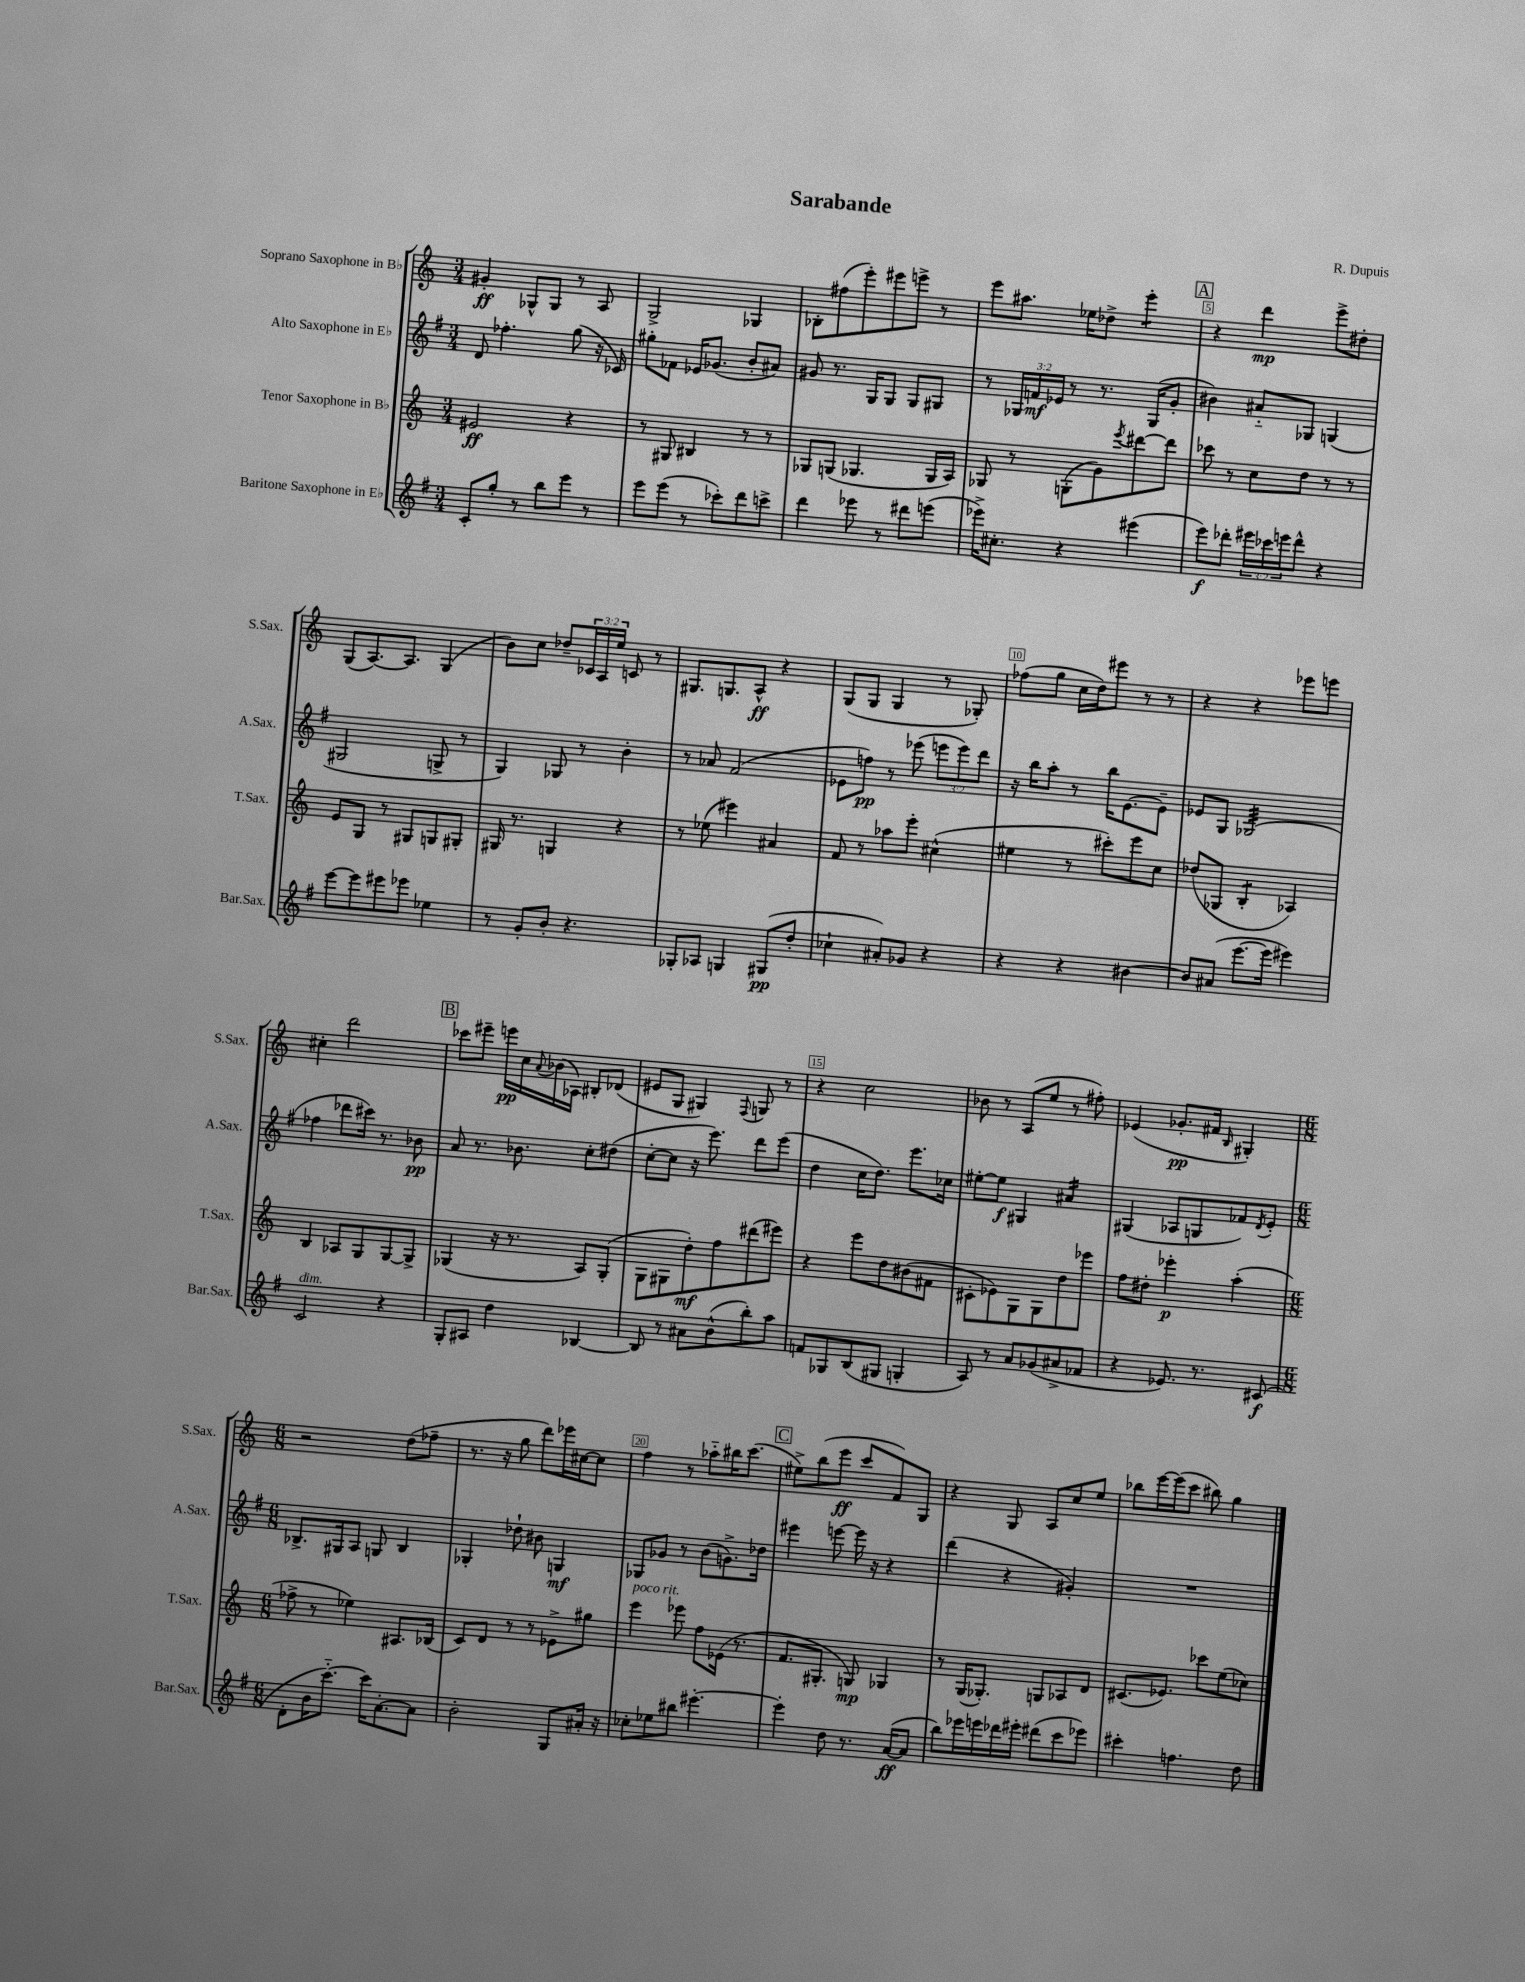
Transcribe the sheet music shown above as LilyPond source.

\header { title = "Sarabande" composer = "R. Dupuis" }
<<
\new StaffGroup <<
\new Staff = "s0" \with { instrumentName = "Soprano Saxophone in Bb" shortInstrumentName = "S.Sax." } {
    \clef treble \key c \major \numericTimeSignature \time 3/4 \override Staff.TupletNumber.text = #tuplet-number::calc-fraction-text
    gis'4-.\ff ges8-^ ges8 r8 a8 |
    g2-> ges4 |
    bes8-. fis''8( e'''8-.) eis'''8 e'''8-> r8 |
    e'''8 ais''8. ees''16 des''8-> e'''4:8-. |
    \mark \markup { \box "A" } r4 d'''4\mp e'''8-> dis''8-. |
    g8( a8.~) a8. g4( |
    b'8) c''8 des''8-- \tuplet 3/2 { ces'16 a16 e''16 } c'8 r8 |
    gis8. g8. a8-^\ff r4 |
    g8( g8 g4 r8 ges8-.) |
    fes''8( g''8 c''16 d''16) eis'''8 r8 r8 |
    r4 r4 ees'''8 e'''8 |
    cis''4-. d'''2 |
    \mark \markup { \box "B" } ces'''8 eis'''8-- e'''16\pp c''16 \appoggiatura { a'8 } bes'16( aes16) bis8-. des'8( |
    eis'8 g8 gis4) \appoggiatura { f8 } g8 r8 |
    r4 c''2 |
    bes'8 r8 a8( e''8 r8 fis''8-.) |
    ees'4( ges'8.-.\pp fis'16 \grace { b16 } gis4-.) |
    \numericTimeSignature \time 6/8 r2 d''8( fes''8-- |
    r8. r16 g''8 d'''8) ees'''16 cis''16~ cis''8 |
    f''4 r8 aes''8-_ bis''16 c'''8.( |
    \mark \markup { \box "C" } eis''8->) b''8( e'''8\ff c'''8 f'8) g8 |
    r4 g8 a8 c''8 e''8 |
    bes''8 e'''16~ e'''16( c'''8 bis''8) g''4 \bar "|." |
}
\new Staff = "s1" \with { instrumentName = "Alto Saxophone in Eb" shortInstrumentName = "A.Sax." } {
    \clef treble \key g \major \numericTimeSignature \time 3/4 \override Staff.TupletNumber.text = #tuplet-number::calc-fraction-text
    d'8 fes''4.-. g''8( r16 ces'16) |
    gis''8-. fes'8 ees'16 ges'8.( b'8-. ais'8) |
    gis'8 r8. g16 g8 g8 gis8 |
    r8 \tuplet 3/2 { ges16 f'16\mf ees'16 } r8 r8. ges16( g'8-. |
    \mark \markup { \box "A" } bis'4) ais'8-_ ges8 g4( |
    gis2 g8-> r8 |
    g4) ges8 r8 b'4-. |
    r8 aes'8 fis'2( |
    ees'8 f''8\pp) r8 ees'''8( \tuplet 3/2 { e'''8 e'''8) d'''8 } |
    r16 b''16 a''8-. r8 b''16 e'8.~ e'8-- |
    ees'8 g8 ges2:32( |
    fes''4 des'''8 cis'''16) r8. bes'8\pp |
    \mark \markup { \box "B" } a'8 r8. bes'8. c''8-. dis''8( |
    c''8~-. c''8 r16 e'''8.) d'''8 e'''8( |
    d''4 c''16 d''8.) e'''8. ces''16 |
    eis''8~-. eis''8\f gis4 ais'4:16 |
    gis4( aes8 g8 fes'8) \acciaccatura { d'8 } e'8-. |
    \numericTimeSignature \time 6/8 bes8.-> gis16 a8 g8 bes4 |
    ges4-. des''8-! bis'8 g4\mf |
    ges8 ges'8 r8 b'8( g'8.->) des''16 |
    \mark \markup { \box "C" } eis'''4 e'''8~ e'''16 r16 r4 |
    d'''4( r4 gis'4-.) |
    R2. \bar "|." |
}
\new Staff = "s2" \with { instrumentName = "Tenor Saxophone in Bb" shortInstrumentName = "T.Sax." } {
    \clef treble \key c \major \numericTimeSignature \time 3/4
    eis'2\ff r4 |
    r8 gis8 bis4 r8 r8 |
    ges8 g8( ges4. ges16 a16) |
    ges8 r8 g8-.( g'8) \acciaccatura { e'''8 } dis'''8~ dis'''8 |
    \mark \markup { \box "A" } ces'''8 r8 c''8 d''8 r8 r8 |
    e'8 g8 r8 gis8 g8 gis8-. |
    gis16 r8. g4 r4 |
    r8 ees''8( eis'''4) ais'4 |
    f'8 r8 aes''8 e'''8-. cis''4-^( |
    eis''4 r8 cis'''8-.) e'''8 c''8 |
    des''8( ges8 b4:8-. aes4) |
    b4 aes8 g8 g8~ g8-> |
    \mark \markup { \box "B" } ges4( r16 r8. a8) ges8-.( |
    g8 gis8 d''8-.\mf) f''8 dis'''8( eis'''8) |
    r4 e'''8 d''8 bis'8( fis'8 |
    cis'8-. ees'8) g8 g8 d''8 ees'''8 |
    f''8 dis''8-. ees'''4-.\p a''4-.( |
    \numericTimeSignature \time 6/8 fes''8-> r8 ees''4) ais8. bes16( |
    c'8) d'8 r8 r8 ees'8-> gis''8 |
    e'''4^\markup { \italic "poco rit." } ees'''8 f''8 ees'16( r8. |
    \mark \markup { \box "C" } f'8. gis8.-. g8\mp) ges4 |
    r8 g16( ges8.-.) g8 aes8 d'8 |
    cis'8.( ees'8.) ces'''8 e''8( ces''8) \bar "|." |
}
\new Staff = "s3" \with { instrumentName = "Baritone Saxophone in Eb" shortInstrumentName = "Bar.Sax." } {
    \clef treble \key g \major \numericTimeSignature \time 3/4 \override Staff.TupletNumber.text = #tuplet-number::calc-fraction-text
    c'8-. g''8-. r8 b''8 e'''8 r8 |
    e'''8 e'''8( r8 ces'''8-.) d'''8 c'''8-> |
    d'''4 ees'''8 r8 dis'''8 e'''8( |
    ees'''16->) cis''8.-. r4 eis'''4( |
    \mark \markup { \box "A" } e'''8\f) des'''8-. \tuplet 3/2 { eis'''16 ces'''16 e'''16 } des'''8-^ r4 |
    e'''8~ e'''8 eis'''8 ees'''8 ees''4 |
    r8 g'8-. b'8-. r4. |
    ges8-. aes8 g4 gis8\pp( d''8-. |
    ces''4-! ais'8-.) ges'8 r4 |
    r4 r4 bis'4~ |
    bis'8 ais'8( e'''8.~ e'''16 eis'''4) |
    c'2^\markup { \italic "dim." } r4 |
    \mark \markup { \box "B" } g8-. ais8 d''4 bes4~ |
    bes8 r8 ais'8 b'8-^( b''8-.) a''8 |
    f'8 ges8 b8( gis8 g4-. |
    a8) r8 a'8 ges'8( ais'8-> fes'8 |
    r4 ees'8.) r8. cis'8\f( |
    \numericTimeSignature \time 6/8 d'8-. b'16 c'''8.~-_) c'''16 a'8.~-. a'8 |
    b'2-. g8 ais'16-. r16 |
    ces''8-. ees''8 bis''8 eis'''4.~-. |
    \mark \markup { \box "C" } eis'''4-. d''8 r8. a'16~\ff( a'8 |
    b''8) ees'''16 e'''16 des'''16 eis'''16-. dis'''8( c'''8 ees'''8) |
    cis'''4-. f''4. d''8 \bar "|." |
}
>>
>>
\layout { \context { \Score \override BarNumber.break-visibility = ##(#f #t #t) barNumberVisibility = #(every-nth-bar-number-visible 5) \override BarNumber.stencil = #(make-stencil-boxer 0.1 0.3 ly:text-interface::print) } }
